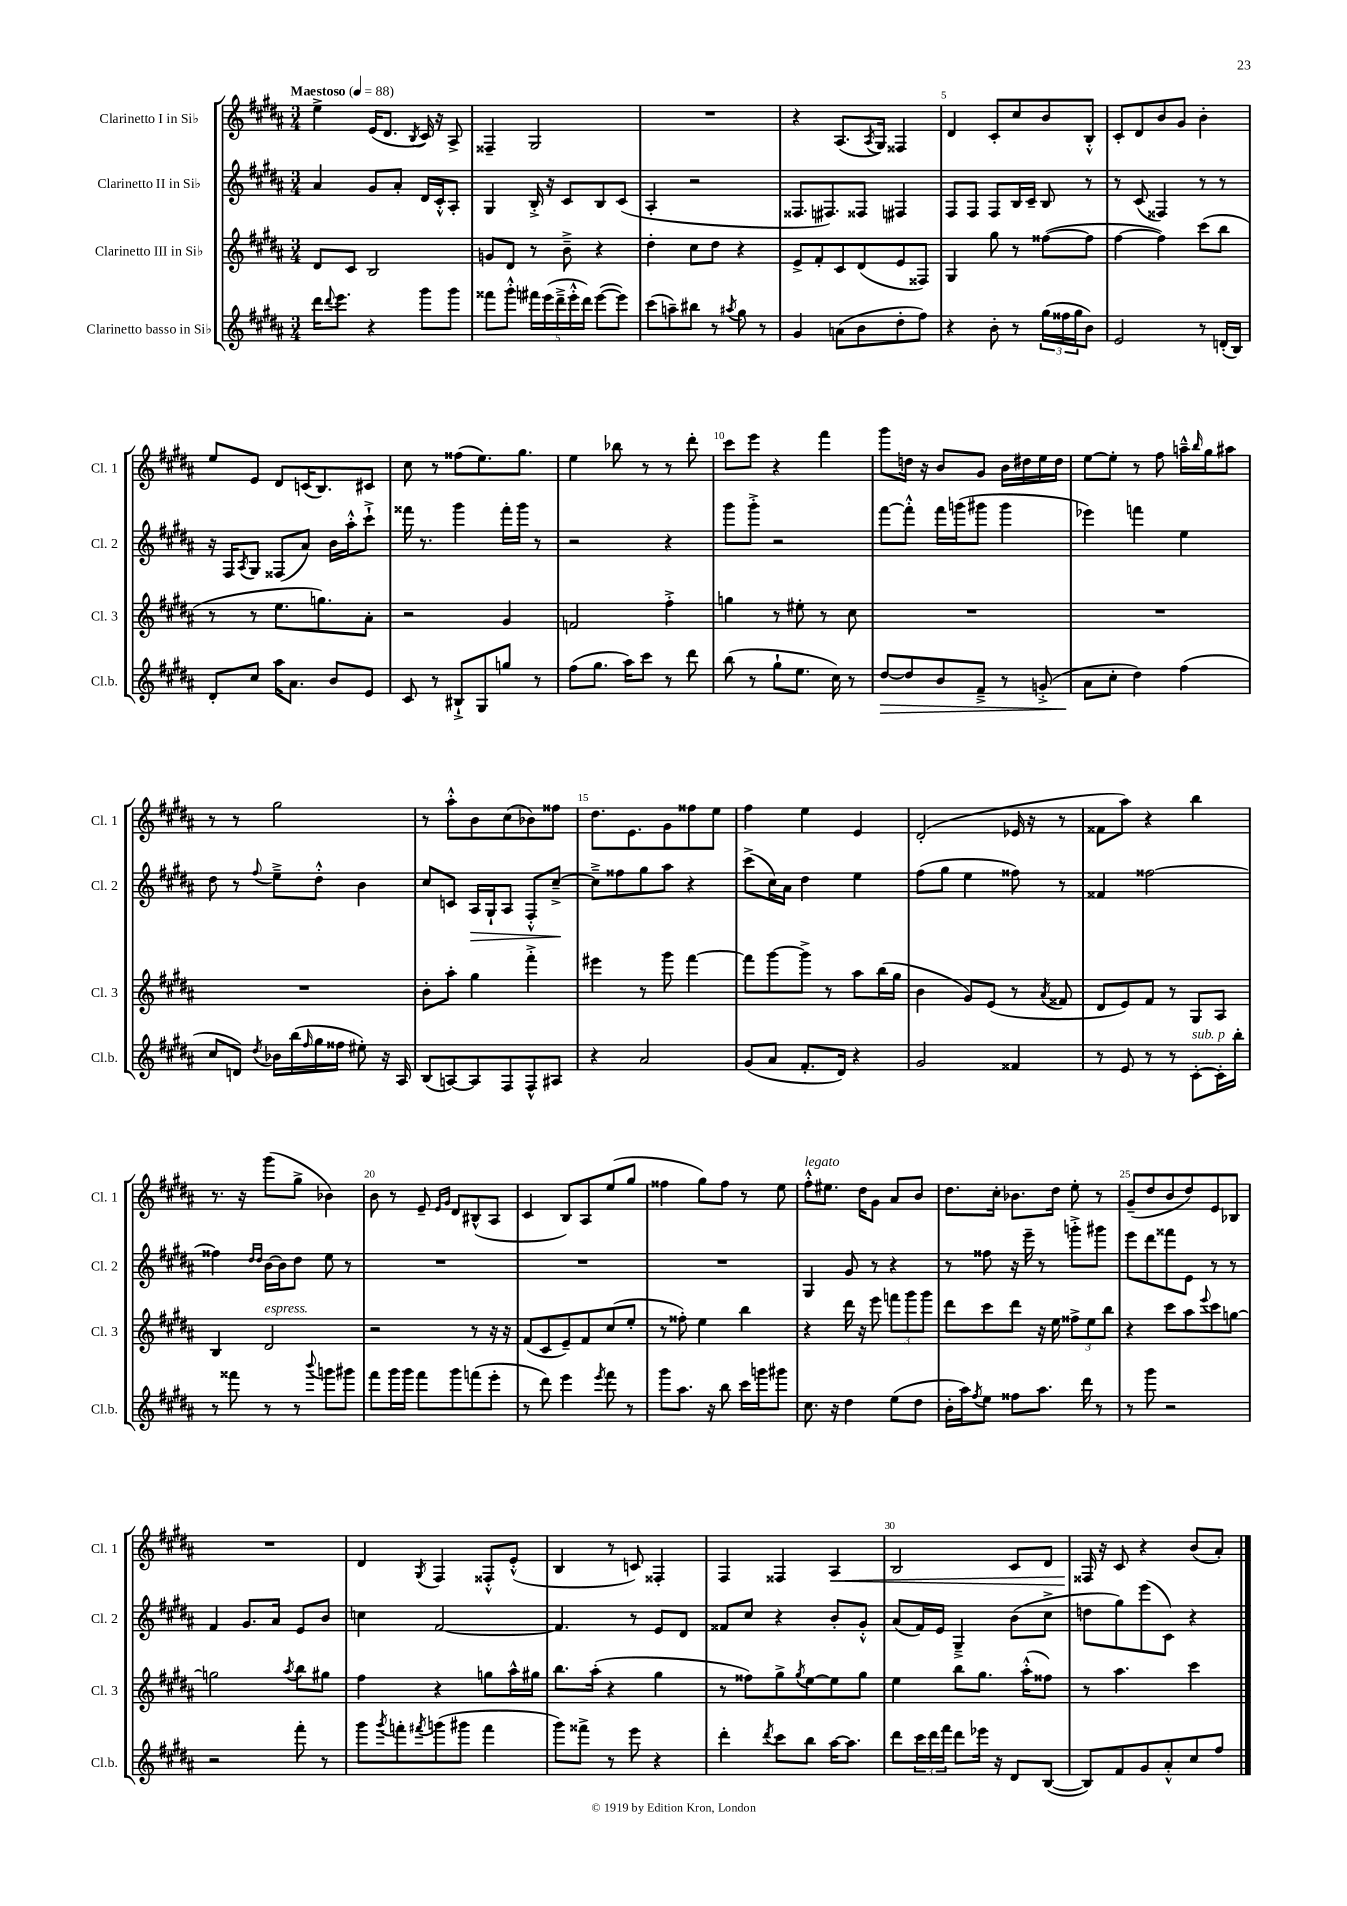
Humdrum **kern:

**kern	**dynam	**kern	**kern	**dynam	**kern	**dynam
*part4	*part4	*part3	*part2	*part2	*part1	*part1
*staff4	*staff4	*staff3	*staff2	*staff2	*staff1	*staff1
*I"Clarinetto basso in Si♭	*	*I"Clarinetto III in Si♭	*I"Clarinetto II in Si♭	*	*I"Clarinetto I in Si♭	*
*I'Cl.b.	*	*I'Cl. 3	*I'Cl. 2	*	*I'Cl. 1	*
*clefG2	*	*clefG2	*clefG2	*	*clefG2	*
*k[f#c#g#d#a#]	*	*k[f#c#g#d#a#]	*k[f#c#g#d#a#]	*	*k[f#c#g#d#a#]	*
*M3/4	*	*M3/4	*M3/4	*	*M3/4	*
*MM88	*	*MM88	*MM88	*	*MM88	*
=1	=1	=1	=1	=1	=1	=1
!	!	!	!	!	!LO:TX:a:B:t=Maestoso	!
16ddd#\KL	.	8d#/L	4a#/	.	4ee^\	.
8qqddd#/	.	.	.	.	.	.
8.eee\J	.	.	.	.	.	.
.	.	8c#/J	.	.	.	.
4r	.	2B/	8g#/L	.	(16e/KL	.
.	.	.	.	.	8.d#/J	.
.	.	.	8a#'/J	.	.	.
.	.	.	.	.	8qB/	.
8ggg#\L	.	.	16d#/LL	.	16c#/)	.
.	.	.	16c#'^^/J	.	16r	.
8ggg#\J	.	.	8A#'/J	.	8A#^/	.
=2	=2	=2	=2	=2	=2	=2
8fff##X\L	.	8gn/L	4G#/	.	4F##X~/	.
8ggg#'^^\J	.	8d#/J	.	.	.	.
20fff#X\LL	.	8r	16B'^/	.	2G#/	.
(20eee\	.	.	.	.	.	.
.	.	.	16r	.	.	.
20ddd#~^\	.	.	.	.	.	.
.	.	8b~^\	8c#/L	.	.	.
20eee'^^\	.	.	.	.	.	.
20ddd#\JJ)	.	.	.	.	.	.
([8eee\L	.	4r	8B/	.	.	.
8eee\J])	.	.	(8c#/J	.	.	.
=3	=3	=3	=3	=3	=3	=3
(8ccc#\L	.	4dd#'\	4A#'/	.	2.r	.
8aan~\)	.	.	.	.	.	.
8bb#X\J	.	8cc#\L	2r	.	.	.
8r	.	8dd#\J	.	.	.	.
8qaa#X/	.	.	.	.	.	.
8gg#\	.	4r	.	.	.	.
8r	.	.	.	.	.	.
=4	=4	=4	=4	=4	=4	=4
4g#/	.	8e^/L	8.F##X/L	.	4r	.
.	.	8f#'/	.	.	.	.
.	.	.	8.F#X/)	.	.	.
(8an\L	.	8c#/	.	.	(8.A#/L	.
8b\	.	(8d#/	8F##X/J	.	.	.
.	.	.	.	.	8qA#/	.
.	.	.	.	.	16G#/Jk)	.
8dd#'\	.	8e/	4F#X/	.	4F##X/	.
8ff#\J)	.	8F##X/J)	.	.	.	.
=5	=5	=5	=5	=5	=5	=5
4r	.	4G#/	8F#/L	.	4d#/	.
.	.	.	8F#/J	.	.	.
8b'\	.	8gg#\	8F#/L	.	8c#'/L	.
8r	.	8r	16B/L	.	8cc#/	.
.	.	.	16c#~/JJ	.	.	.
(24gg#\LL	.	([8ff##X\L	8B/	.	8b/	.
24ff##X\	.	.	.	.	.	.
24gg#\J	.	.	.	.	.	.
8b\J)	.	8ff##\J]	8r	.	8B'^^/J	.
=6	=6	=6	=6	=6	=6	=6
2e/	.	[4ff#\	8r	.	8c#'/L	.
.	.	.	(8c#/	.	8d#/	.
.	.	4ff#\])	4F##X/)	.	8b/	.
.	.	.	.	.	8g#/J	.
8r	.	(8ccc#\L	8r	.	4b'\	.
(16dn'/LL	.	8bb\J	8r	.	.	.
16B/JJ)	.	.	.	.	.	.
!!LO:LB:g=z
=7	=7	=7	=7	=7	=7	=7
8d#'/L	.	8r	16r	.	8ee/L	.
.	.	.	16F#/KL	.	.	.
.	.	.	8qA#/	.	.	.
8cc#/J	.	8r	8G#/J	.	8e/J	.
16aa#\KL	.	8.ee\L	(8F##X/L	.	8d#/L	.
8.a#\J	.	.	.	.	.	.
.	.	.	8a#/J)	.	(16cn/K	.
.	.	8.ggn\)	.	.	8.B/)	.
8b/L	.	.	16b\LL	.	.	.
.	.	.	16aa#'^^\J	.	.	.
8e/J	.	8a#'\J	8ccc#`^\J	.	8c#X/J	.
=8	=8	=8	=8	=8	=8	=8
8c#/	.	2r	16fff##X\	.	8cc#\	.
.	.	.	8.r	.	.	.
8r	.	.	.	.	8r	.
8B#X`^/L	.	.	4ggg#\	.	(8ff##X\L	.
8G#/	.	.	.	.	8.ee\)	.
8ggn/J	.	4g#/	16fff##'\LL	.	.	.
.	.	.	16ggg#\JJ	.	8.gg#\J	.
8r	.	.	8r	.	.	.
=9	=9	=9	=9	=9	=9	=9
(8ff#\L	.	2fn/	2r	.	4ee\	.
8.gg#\J	.	.	.	.	.	.
.	.	.	.	.	8bb-X\	.
16aa#\KL)	.	.	.	.	.	.
8ccc#\J	.	.	.	.	8r	.
8r	.	4ff#'^\	4r	.	8r	.
8ddd#\	.	.	.	.	8ddd#'\	.
=10	=10	=10	=10	=10	=10	=10
(8bb\	.	4ggn\	8ggg#\L	.	8ccc#\L	.
8r	.	.	8ggg#'^\J	.	8eee\J	.
8gg#`\L	.	8r	2r	.	4r	.
8.ee\J	.	8ee#X'\	.	.	.	.
.	.	8r	.	.	4fff#\	.
16cc#\)	.	.	.	.	.	.
8r	.	8cc#\	.	.	.	.
=11	=11	=11	=11	=11	=11	=11
!	!LO:HP:b	!	!	!	!	!
[8dd#/L	>	2.r	[8fff#\L	.	8ggg#\L	.
8dd#/]	.	.	8fff#'^^\J]	.	16ddn\Jk	.
.	.	.	.	.	16r	.
8b/	.	.	16fff#\LL	.	8b/L	.
.	.	.	(16gggn\J	.	.	.
8f#~^/J	.	.	8ggg#X\J	.	8g#/J	.
8r	.	.	4ggg#\	.	16b\LL	.
.	.	.	.	.	16dd#X\	.
(8gn'^/	.	.	.	.	16ee\	.
.	.	.	.	.	16dd#\JJ	.
=12	=12	=12	=12	=12	=12	=12
8a#\L	.	2.r	4eee-X\)	.	[8ee\L	.
8cc#'\J	]	.	.	.	8ee'\J]	.
4dd#\)	.	.	4fffn\	.	8r	.
.	.	.	.	.	8ff#\	.
(4ff#\	.	.	4ee\	.	16aan~^^\LL	.
.	.	.	.	.	16qqbb/	.
.	.	.	.	.	16gg#\J	.
.	.	.	.	.	8aa#X\J	.
!!LO:LB:g=z
=13	=13	=13	=13	=13	=13	=13
8cc#/L	.	2.r	8dd#\	.	8r	.
8dn/J)	.	.	8r	.	8r	.
8qdd#/	.	.	8qqff#/	.	.	.
16b-X\LL	.	.	8ee~^\L	.	2gg#\	.
(16bb\	.	.	.	.	.	.
16qqff#/	.	.	.	.	.	.
16gg#\	.	.	8dd#'^^\J	.	.	.
16ff##X\JJ	.	.	.	.	.	.
8ee#X'\)	.	.	4b\	.	.	.
16r	.	.	.	.	.	.
16A#/	.	.	.	.	.	.
=14	=14	=14	=14	=14	=14	=14
(8B/L	.	8b'\L	8cc#/L	.	8r	.
[8An/)	.	8aa#'\J	8cn/J	.	8aa#'^^\L	.
!	!	!	!	!LO:HP:b	!	!
8A/]	.	4gg#\	16A#/LL	>	8b\	.
.	.	.	16G#`/J	.	.	.
8F#/	.	.	8A#/J	.	(8cc#\	.
8F#^^/	.	4fff#'^\	8F#'^^/L	.	8b-X\)	.
8A#X/J	.	.	[8cc#~^/J	.	8ff##X\J	.
.	.	.	.	]	.	.
=15	=15	=15	=15	=15	=15	=15
4r	.	4eee#X\	8cc#~^\L]	.	8.dd#\L	.
.	.	.	8ff##X\	.	.	.
.	.	.	.	.	8.e\	.
2a#/	.	8r	8gg#\	.	.	.
.	.	8ggg#\	8aa#\J	.	8g#\	.
.	.	[4fff#\	4r	.	8ff##X\	.
.	.	.	.	.	8ee\J	.
=16	=16	=16	=16	=16	=16	=16
(8g#/L	.	8fff#\L]	(8ccc#^\L	.	4ff#\	.
8a#/J	.	[8ggg#\	16cc#\L)	.	.	.
.	.	.	16a#\JJ	.	.	.
8.f#'/L	.	8ggg#^\J]	4dd#\	.	4ee\	.
.	.	8r	.	.	.	.
16d#/Jk)	.	.	.	.	.	.
4r	.	8aa#\L	4ee\	.	4e/	.
.	.	(16bb\L	.	.	.	.
.	.	16gg#\JJ	.	.	.	.
=17	=17	=17	=17	=17	=17	=17
2g#/	.	4b\	(8ff#\L	.	(2d#'/	.
.	.	.	8gg#\J	.	.	.
.	.	8g#/L)	4ee\	.	.	.
.	.	(8e/J	.	.	.	.
4f##X/	.	8r	8ff##X\)	.	16e-X/	.
.	.	.	.	.	16r	.
.	.	8qa#/	.	.	.	.
.	.	8f##X/	8r	.	8r	.
=18	=18	=18	=18	=18	=18	=18
8r	.	8d#/L	4f##X/	.	8f##X\L	.
8e/	.	8e/)	.	.	8aa#\J)	.
8r	.	8f#/J	[2ff##X\	.	4r	.
8r	.	8r	.	.	.	.
!LO:TX:a:i:t=sub. p	!	!	!	!	!	!
[8c#'\L	.	8G#/L	.	.	4bb\	.
16c#'\L]	.	8A#/J	.	.	.	.
16bb'\JJ	.	.	.	.	.	.
!!LO:LB:g=z
=19	=19	=19	=19	=19	=19	=19
8r	.	4B/	4ff##X\]	.	8.r	.
8fff##X\	.	.	.	.	.	.
.	.	.	.	.	16r	.
.	.	.	16qqdd#/LL	.	.	.
.	.	.	16qqdd#/JJ	.	.	.
!	!	!LO:TX:a:i:t=espress.	!	!	!	!
8r	.	2d#/	[16b\LL	.	(8ggg#\L	.
.	.	.	16b\J]	.	.	.
8r	.	.	8dd#\J	.	8gg#^\J	.
8qqbbb/	.	.	.	.	.	.
8gggn\L	.	.	8ee\	.	4b-X\)	.
8ggg#X\J	.	.	8r	.	.	.
=20	=20	=20	=20	=20	=20	=20
8fff#\L	.	2r	2.r	.	8b\	.
16ggg#\L	.	.	.	.	8r	.
16ggg#\JJ	.	.	.	.	.	.
8fff#\L	.	.	.	.	8e~/	.
.	.	.	.	.	16qqe/LL	.
.	.	.	.	.	16qqg#/JJ	.
8ggg#\	.	.	.	.	8d#/L	.
(8fffn\	.	8r	.	.	(8B#X^^/	.
8eee'\J	.	16r	.	.	8A#/J	.
.	.	16r	.	.	.	.
=21	=21	=21	=21	=21	=21	=21
8r	.	(8f#/L	2.r	.	4c#/	.
8ddd#\)	.	8c#/	.	.	.	.
4eee\	.	8e~/)	.	.	8B/L)	.
.	.	8f#/	.	.	8A#/	.
8qeee/	.	.	.	.	.	.
8fff#\	.	(8cc#/	.	.	(8ee/	.
8r	.	8ee'/J	.	.	8gg#/J	.
=22	=22	=22	=22	=22	=22	=22
8ggg#\L	.	8r	2.r	.	4ff##X\	.
8.aa#\J	.	8ff##X'\)	.	.	.	.
.	.	4ee\	.	.	8gg#\L)	.
16r	.	.	.	.	.	.
8bb\	.	.	.	.	8ff##\J	.
16ccc#\LL	.	4bb\	.	.	8r	.
16gggn\J	.	.	.	.	.	.
8ggg#X\J	.	.	.	.	8ee\	.
=23	=23	=23	=23	=23	=23	=23
!	!	!	!	!	!LO:TX:a:i:t=legato	!
8.cc#\	.	4r	4G#/	.	8ff#'^^\L	.
.	.	.	.	.	8.ee#X\J	.
16r	.	.	.	.	.	.
4dd#\	.	16ddd#\	8g#/	.	.	.
.	.	16r	.	.	16dd#\KL	.
.	.	8eee\	8r	.	8g#\J	.
(8ee\L	.	12fffn\L	4r	.	8a#/L	.
.	.	12ggg#\	.	.	.	.
8dd#\J	.	.	.	.	8b/J	.
.	.	12ggg#\J	.	.	.	.
=24	=24	=24	=24	=24	=24	=24
16b'\LL	.	8ddd#\L	8r	.	8.dd#\L	.
16aa#\J)	.	.	.	.	.	.
8qff#/	.	.	.	.	.	.
8ee\J	.	8ccc#\	8ff##X\	.	.	.
.	.	.	.	.	16cc#'\Jk	.
8ff##X\L	.	8ddd#\J	16r	.	8.b-X\L	.
.	.	.	16eee~\	.	.	.
8.aa#\J	.	16r	8r	.	.	.
.	.	16ee\	.	.	16dd#\Jk	.
.	.	12ff##X^\L	8gggn'^\L	.	8ee'\	.
16ddd#\	.	.	.	.	.	.
.	.	12ee\	.	.	.	.
8r	.	.	8ggg#X\J	.	8r	.
.	.	12bb\J	.	.	.	.
=25	=25	=25	=25	=25	=25	=25
8r	.	4r	8eee\L	.	(8g#~/L	.
8ggg#\	.	.	8ddd#\	.	8dd#/	.
2r	.	8ccc#\L	8fff##X\	.	8b/	.
.	.	8aa#\	8e\J	.	8dd#/)	.
.	.	8qqeee/	.	.	.	.
.	.	8ccc#\	8r	.	8e/	.
.	.	[8ggn\J	8r	.	8B-X/J	.
!!LO:LB:g=z
=26	=26	=26	=26	=26	=26	=26
2r	.	2ggn\]	4f#/	.	2.r	.
.	.	.	8.g#/L	.	.	.
.	.	.	16a#/Jk	.	.	.
.	.	8qaa#/	.	.	.	.
8fff#'\	.	8bb\L	8e/L	.	.	.
8r	.	8gg#X\J	8b/J	.	.	.
=27	=27	=27	=27	=27	=27	=27
8ggg#\L	.	4ff#\	4ccn\	.	4d#/	.
8qggg#/	.	.	.	.	.	.
8fffn'\	.	.	.	.	.	.
8qfff#X/	.	.	.	.	8qG#/	.
(8gggn\	.	4r	[2f#/	.	4F#/	.
8ggg#X\J	.	.	.	.	.	.
4fff#\	.	8ggn\L	.	.	8F##X'^^/L	.
.	.	16aa#^^\L	.	.	(8e'^^/J	.
.	.	16gg#X\JJ	.	.	.	.
=28	=28	=28	=28	=28	=28	=28
8ggg#\L)	.	8.bb\L	4.f#/]	.	4B/	.
8fff##X^\J	.	.	.	.	.	.
.	.	(16aa#'\Jk	.	.	.	.
8r	.	4r	.	.	8r	.
8eee\	.	.	8r	.	8cn/)	.
4r	.	4gg#\	8e/L	.	4F##X'/	.
.	.	.	8d#/J	.	.	.
=29	=29	=29	=29	=29	=29	=29
4ddd#'\	.	8r	8f##X/L	.	4F#/	.
.	.	8ff##X\L)	8cc#/J	.	.	.
8qddd#/	.	.	.	.	.	.
8ccc#\L	.	8gg#^\	4r	.	4F##X/	.
.	.	8qgg#/	.	.	.	.
8bb\J	.	[8ee\	.	.	.	.
!	!	!	!	!	!	!LO:HP:b
[16aa#\KL	.	8ee\]	8b'/L	.	4A#/	<
8.aa#\J]	.	.	.	.	.	.
.	.	8gg#\J	8g#'^^/J	.	.	.
=30	=30	=30	=30	=30	=30	=30
8ddd#\L	.	4ee\	(8a#/L	.	2B/	.
24ccc#\L	.	.	16f#/L)	.	.	.
24ddd#\	.	.	.	.	.	.
.	.	.	16e/JJ	.	.	.
24fff#\JJ	.	.	.	.	.	.
8ddd#\L	.	8bb\L	4G#~^/	.	.	.
16eee-X\Jk	.	8.gg#\J	.	.	.	.
16r	.	.	.	.	.	.
8d#/L	.	.	(8b\L	.	8c#/L	.
.	.	(16aa#'^^\KL	.	.	.	.
([8B/J	.	8ff##X\J)	8cc#^\J	.	8d#/J	.
=31	=31	=31	=31	=31	=31	=31
8B/L])	.	8r	8ddn\L	.	16F##X/	.
.	.	.	.	.	16r	[
8f#/	.	4.aa#\	8gg#\)	.	8c#/	.
8g#/	.	.	(8eee\	.	4r	.
8a#'^^/	.	.	8c#\J)	.	.	.
8cc#/	.	4ccc#\	4r	.	(8b/L	.
8ff#/J	.	.	.	.	8a#'/J)	.
==	==	==	==	==	==	==
*-	*-	*-	*-	*-	*-	*-
